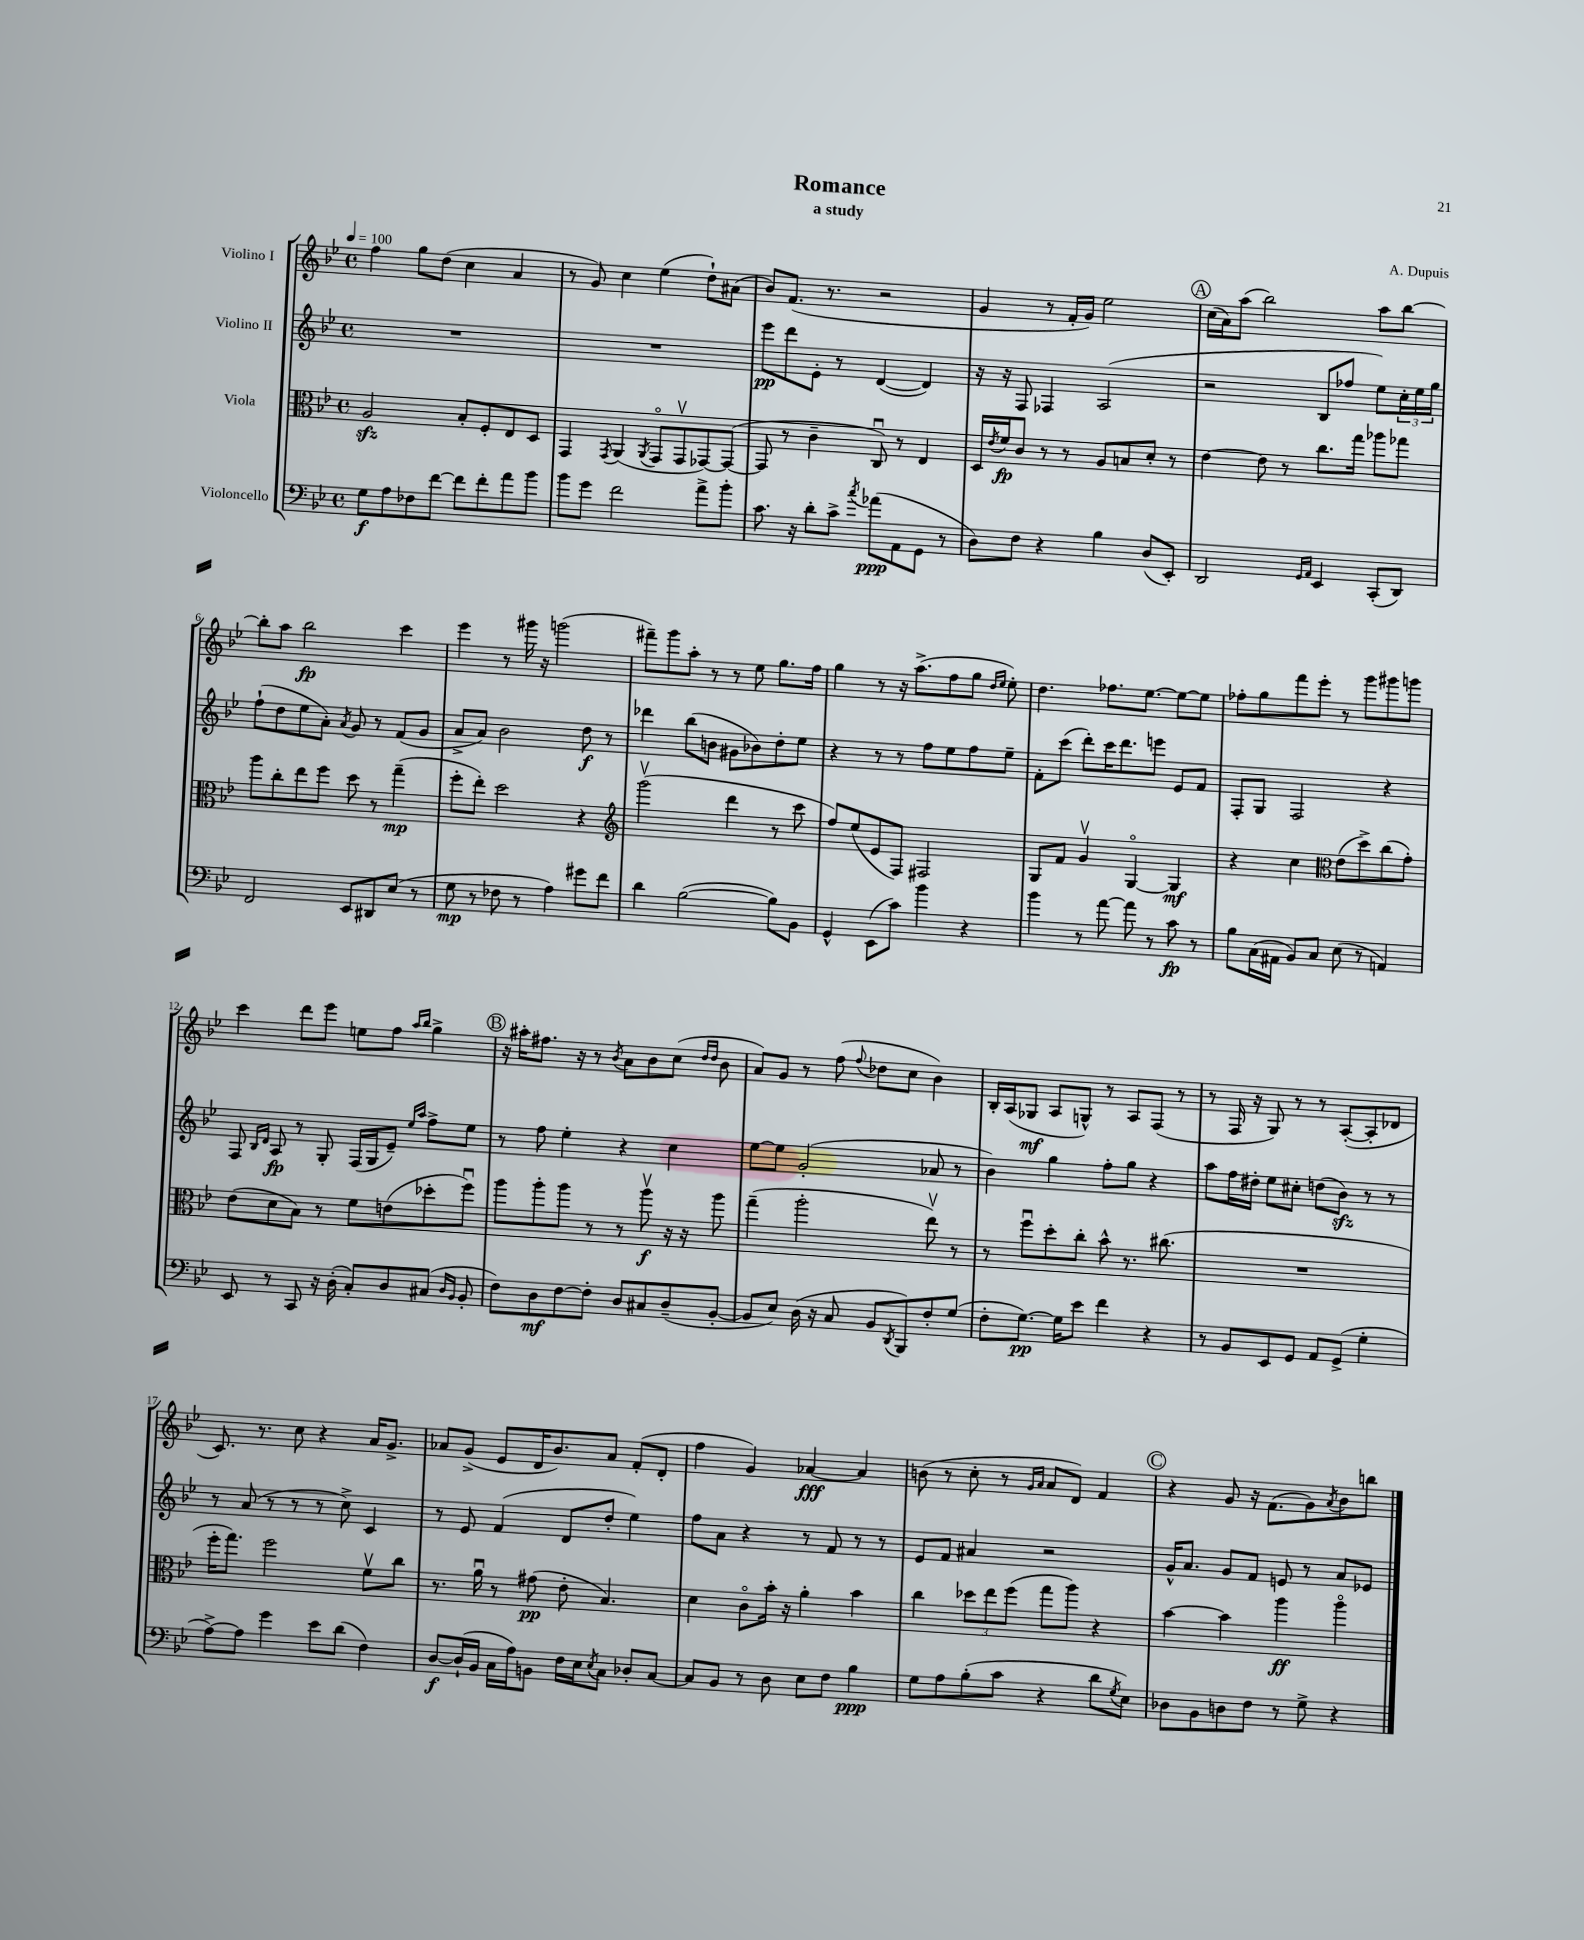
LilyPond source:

\header { title = "Romance" composer = "A. Dupuis" subtitle = "a study" }
<<
\new StaffGroup <<
\new Staff = "s0" \with { instrumentName = "Violino I" } {
    \clef treble \key bes \major \defaultTimeSignature \time 4/4 \tempo 4 = 100
    f''4 g''8 d''8( c''4 a'4 |
    r8 g'8) c''4 ees''4( d''8-!) ais'8( |
    bes'8) f'8.( r8. r2 |
    g'4 r8 f'16-. g'16) ees''2 |
    \mark \markup { \circle "A" } c''16( a'16) a''8( bes''2) a''8 bes''8~ |
    bes''8-. a''8 bes''2\fp c'''4 |
    ees'''4 r8 gis'''16 r16 g'''2( |
    fis'''8--) g'''8 a''8-. r8 r8 ees''8 g''8. f''16 |
    g''4 r8 r16 a''8.->( f''8 g''8 \grace { d''16 ees''16 } ees''8-.) |
    d''4. fes''8. ees''8.~ ees''8~ ees''8 |
    fes''8-. g''8 f'''8 ees'''8-. r8 g'''8 gis'''8 g'''8 |
    c'''4 d'''8 ees'''8 e''8 f''8 \grace { a''16 bes''16 } g''4-> |
    \mark \markup { \circle "B" } r16 ais''16-. fis''8. r16 r8 \acciaccatura { bes'8 } a'8 bes'8 c''8( \grace { d''16 d''16 } bes'8 |
    a'8) g'8 r8 f''8( \appoggiatura { f''8 } des''8 c''8 bes'4) |
    bes16-. a16( ges8\mf a8 g8-^) r8 a8 f8( r8 |
    r8 f16 r16 g8) r8 r8 a8~-.( a8-. des'8 |
    c'8.) r8. c''8 r4 a'16 g'8.-> |
    aes'8 g'8->( ees'8 d'16 bes'8.) aes'8 f'8-.( d'8-. |
    f''4 g'4) aes'4~\fff aes'4 |
    b'8( r8 c''8-. r8 \grace { g'16 a'16 } a'8 d'8) f'4 |
    \mark \markup { \circle "C" } r4 g'8 r16 f'8.( g'8) \acciaccatura { a'8 } bes'8 b''8 \bar "|." |
}
\new Staff = "s1" \with { instrumentName = "Violino II" } {
    \clef treble \key bes \major \defaultTimeSignature \time 4/4
    R1 |
    R1 |
    ees'''8\pp d'''8 ees'8-. r8 d'4~( d'4) |
    r16 r16 f8 fes4 a2( |
    \mark \markup { \circle "A" } r2 bes8 fes''8 ees''8) \tuplet 3/2 { c''16-. ees''16 g''16 } |
    f''8-!( d''8 ees''8 a'8-.) \acciaccatura { a'8 } g'8 r8 f'8( g'8 |
    a'8-> a'8) bes'2 d''8\f r8 |
    des'''4 bes''8( b'8 gis'8 bes'8) d''8-. ees''8 |
    r4 r8 r8 f''8 ees''8 f''8 ees''8-- |
    f'8-. c'''8( d'''8-.) c'''16 d'''8. e'''8 ees'8 f'8 |
    f8-. g8 f2 r4 |
    f8 \grace { bes16 d'16 } a8\fp r8 g8-. f16( g16 ees'8--) \grace { ees''16 a''16 } f''8-> ees''8 |
    \mark \markup { \circle "B" } r8 f''8 ees''4-. r4 c''4 |
    ees''8~ ees''8 g'2-.( aes'8 r8 |
    bes'4) g''4 f''8-. g''8 r4 |
    a''8 f''16 dis''16-. ees''8 cis''8-. d''8( bes'8\sfz) r8 r8 |
    r8 a'8( r8 r8 r8 c''8->) c'4 |
    r8 ees'8 f'4( d'8 d''8-. ees''4) |
    f''8 a'8 r4 r8 f'8 r8 r8 |
    ees'8 f'8 ais'4 r2 |
    \mark \markup { \circle "C" } g'16-^ a'8. g'8 f'8 e'8 r8 a'8 ees'8 \bar "|." |
}
\new Staff = "s2" \with { instrumentName = "Viola" } {
    \clef alto \key bes \major \defaultTimeSignature \time 4/4
    a2\sfz bes8-. f8-. ees8 d8 |
    g,4 \acciaccatura { g,8 } a,4( \acciaccatura { a,8 } g,8\flageolet g,8\upbow ges,8~) ges,8~( |
    ges,8 r8 c'4-- c8\downbow) r8 ees4 |
    d16 \acciaccatura { ees'8 } f'16\fp c'8 r8 r8 a8 b8 d'8-. r8 |
    \mark \markup { \circle "A" } ees'4~ ees'8 r8 c''8. g''16 aes''8 ges''8 |
    a''8 c''8-. ees''8 f''8 d''8 r8 g''4--\mp( |
    f''8-. ees''8-.) d''2 r4 |
    \clef treble g'''2\upbow( d'''4 r8 c'''8 |
    f''8) ees''8( ees'8 f8) fis2 |
    g8 f'8 g'4\upbow g4~\flageolet g4\mf |
    r4 c''4 \clef alto ees'8( d''8->) c''8( g'8-.) |
    ees'8( d'8 bes8) r8 f'8 e'8( des''8-. f''8\downbow) |
    \mark \markup { \circle "B" } a''8 a''8-. a''8 r8 r8 a''8\upbow\f r16 r16 a''8 |
    g''4--( a''2-. ees''8\upbow) r8 |
    r8 f''8\downbow d''8-. c''8-. bes'8-^ r8. cis''8.( |
    R1 |
    f''16-. g''8.) f''2 f'8\upbow c''8 |
    r8. a'16\downbow r8 gis'8\pp( ees'8-. bes4.) |
    d'4 c'8\flageolet bes'16-. r16 a'4-. bes'4 |
    c''4 \tuplet 3/2 { des''8 ees''8 f''8( } g''8 a''8) r4 |
    \mark \markup { \circle "C" } bes'4~ bes'4 a''4\ff a''4\flageolet \bar "|." |
}
\new Staff = "s3" \with { instrumentName = "Violoncello" } {
    \clef bass \key bes \major \defaultTimeSignature \time 4/4
    g8\f a8 fes8 f'8~ f'8 f'8-. a'8 bes'8 |
    bes'8 g'8 f'2 a'8-> bes'8-. |
    c'8. r16 d'8-. c'8-> \acciaccatura { c''8 } aes'8\ppp( a,8 g,8 r8 |
    d8) f8 r4 bes4 d8( ees,8-.) |
    \mark \markup { \circle "A" } d,2 \grace { g,16 a,16 } ees,4 c,8-.( d,8) |
    f,2 ees,8 dis,8 ees8( r8 |
    g8\mp r8 fes8 r8 a4) gis'8 f'8 |
    d'4 bes2~( bes8) bes,8 |
    g,4-^ ees,8( c'8) bes'4 r4 |
    bes'4 r8 a'8~ a'8 r8 c'8\fp r8 |
    bes8 c16( ais,16 bes,8) c8 ees8( r8 a,4) |
    ees,8 r8 c,8 r16 d16-.( c8-.) d8 cis8( \grace { d16 bes,16 } bes,8-. |
    \mark \markup { \circle "B" } f8) d8\mf f8~ f8-. d8 cis8 d8--( bes,8~-. |
    bes,8 ees8) d16( r16 c8 bes,8 \acciaccatura { d,8 } bes,,8) f8-. g8( |
    f8-. g8.~\pp) g16 ees'8 f'4 r4 |
    r8 bes,8 ees,8 g,8 a,8 g,8->( g4-. |
    a8~->) a8 g'4 ees'8 d'8( f4) |
    d8~\f d16-!( bes,16 c16 a16) b,8 f16 ees16 \acciaccatura { ees8 } c8 des8-. c8~ |
    c8 bes,8 r8 d8 ees8 f8 bes4\ppp |
    g8 a8 bes8-.( c'8 r4 d'8 \acciaccatura { g8 } ees8) |
    \mark \markup { \circle "C" } des8 bes,8 d8 f8 r8 g8-> r4 \bar "|." |
}
>>
>>
